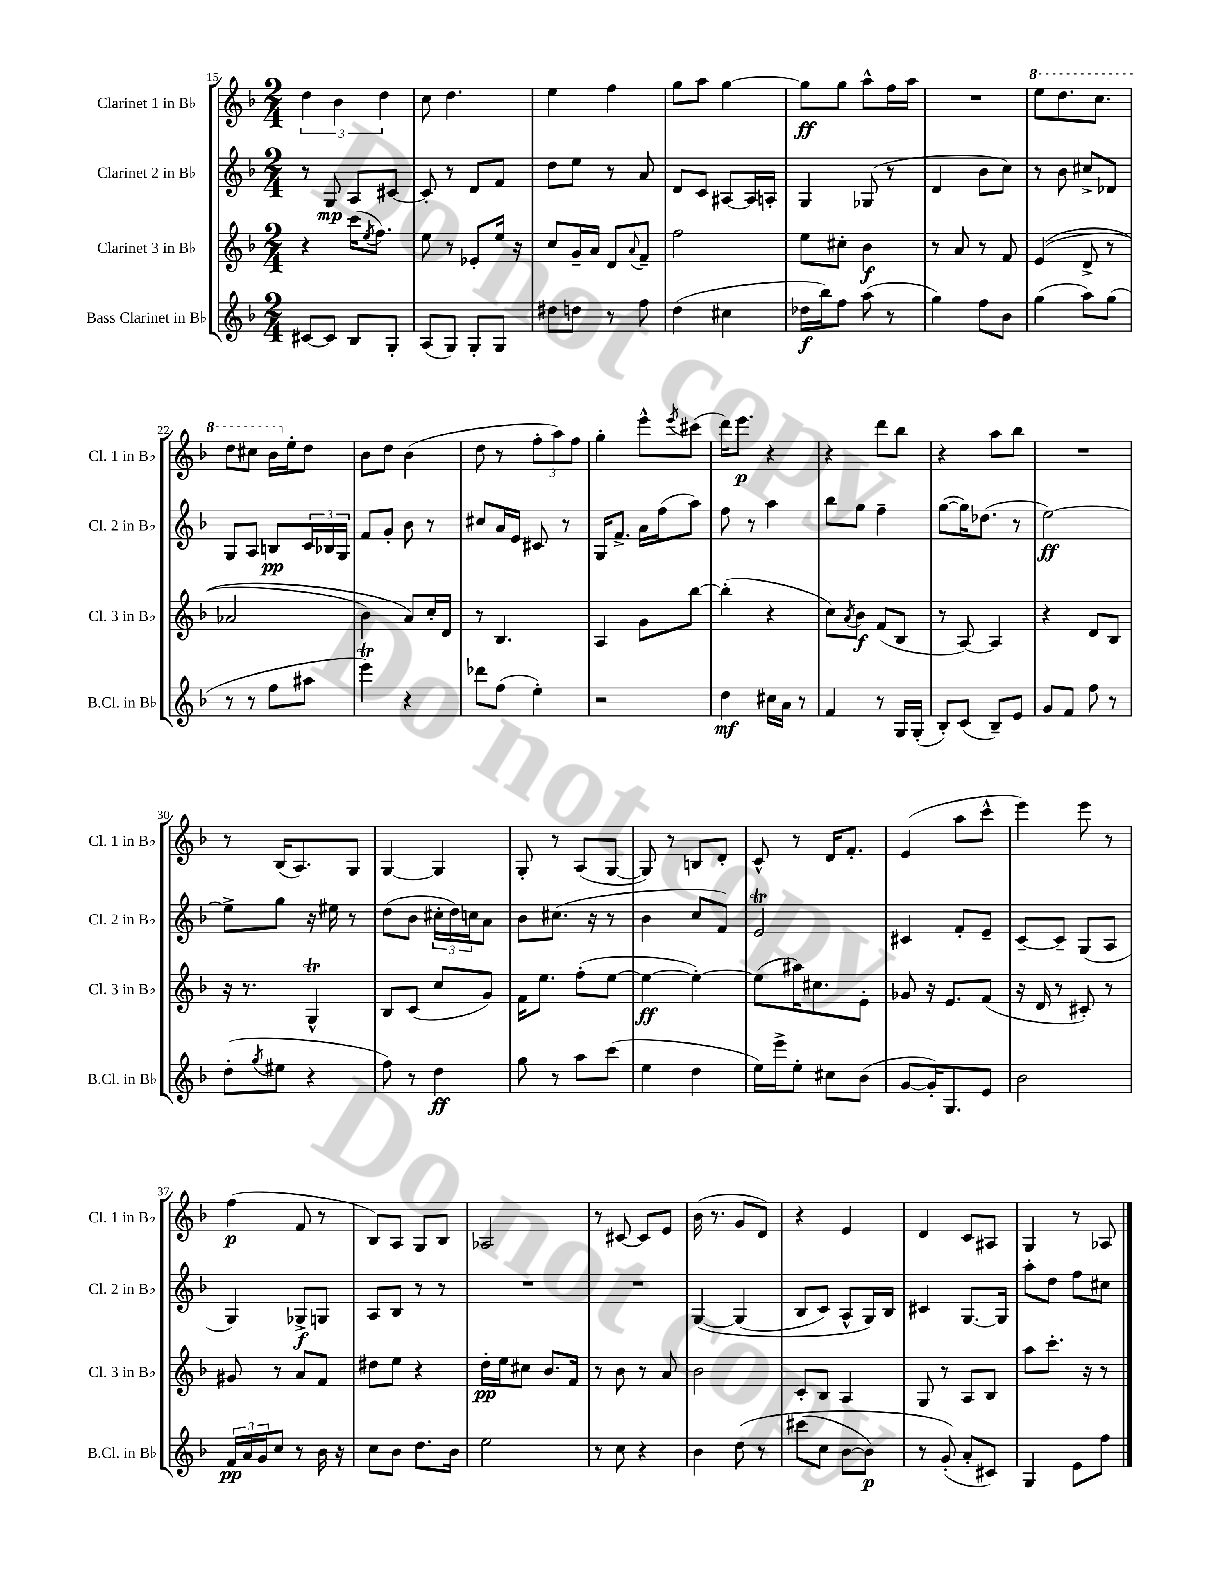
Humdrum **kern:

**kern	**dynam	**kern	**dynam	**kern	**dynam	**kern	**dynam
*part4	*part4	*part3	*part3	*part2	*part2	*part1	*part1
*staff4	*staff4	*staff3	*staff3	*staff2	*staff2	*staff1	*staff1
*I"Bass Clarinet in B♭	*	*I"Clarinet 3 in B♭	*	*I"Clarinet 2 in B♭	*	*I"Clarinet 1 in B♭	*
*I'B.Cl. in B♭	*	*I'Cl. 3 in B♭	*	*I'Cl. 2 in B♭	*	*I'Cl. 1 in B♭	*
*clefG2	*	*clefG2	*	*clefG2	*	*clefG2	*
*k[b-]	*	*k[b-]	*	*k[b-]	*	*k[b-]	*
*M2/4	*	*M2/4	*	*M2/4	*	*M2/4	*
=15	=15	=15	=15	=15	=15	=15	=15
[8c#X/L	.	4r	.	8r	.	6dd\	.
8c#/J]	.	.	.	8G/	mp	.	.
.	.	.	.	.	.	6b-\	.
8B-/L	.	(16ccc\KL	.	8A/L	.	.	.
.	.	8qee/	.	.	.	.	.
.	.	8.ff\J)	.	.	.	.	.
.	.	.	.	.	.	6dd\	.
8G'/J	.	.	.	[8c#X/J	.	.	.
=16	=16	=16	=16	=16	=16	=16	=16
(8A/L	.	8ee\	.	8c#'/]	.	8cc\	.
8G/J)	.	8r	.	8r	.	4.dd\	.
8G'/L	.	8e-X'/L	.	8d/L	.	.	.
8G/J	.	16ee/Jk	.	8f/J	.	.	.
.	.	16r	.	.	.	.	.
=17	=17	=17	=17	=17	=17	=17	=17
8dd#X\L	.	8cc/L	.	8dd\L	.	4ee\	.
8ddn\J	.	16g~/L	.	8ee\J	.	.	.
.	.	16a/JJ	.	.	.	.	.
8r	.	8d/L	.	8r	.	4ff\	.
.	.	8qqa/	.	.	.	.	.
8ff\	.	8f~/J	.	8a/	.	.	.
=18	=18	=18	=18	=18	=18	=18	=18
(4dd\	.	2ff\	.	8d/L	.	8gg\L	.
.	.	.	.	8c/J	.	8aa\J	.
4cc#X\	.	.	.	[8A#X/L	.	[4gg\	.
.	.	.	.	16A#/L]	.	.	.
.	.	.	.	16An'/JJ	.	.	.
=19	=19	=19	=19	=19	=19	=19	=19
16dd-X\LL	f	8ee\L	.	4G/	.	8gg\L]	ff
16bb-\J)	.	.	.	.	.	.	.
8ff\J	.	8cc#X'\J	.	.	.	8gg\J	.
(8aa\	.	4b-\	f	(8G-X/	.	8aa^^\L	.
8r	.	.	.	8r	.	16ff\L	.
.	.	.	.	.	.	16aa\JJ	.
=20	=20	=20	=20	=20	=20	=20	=20
4gg\)	.	8r	.	4d/	.	2r	.
.	.	8a/	.	.	.	.	.
8ff\L	.	8r	.	8b-\L	.	.	.
8b-\J	.	8f/	.	8cc\J)	.	.	.
=21	=21	=21	=21	=21	=21	=21	=21
*	*	*	*	*	*	*8va	*
(4gg\	.	((4e/	.	8r	.	8eee\L	.
.	.	.	.	8b-\	.	8.ddd\	.
8aa\L)	.	8d^/	.	8cc#X^/L	.	.	.
.	.	.	.	.	.	8.ccc\J	.
(8gg\J	.	8r	.	8d-X/J	.	.	.
!!LO:LB:g=z
=22	=22	=22	=22	=22	=22	=22	=22
8r	.	2a-X/	.	8G/L	.	8ddd\L	.
8r	.	.	.	8A/J	.	8ccc#X\J	.
8ff\L	.	.	.	8Bn/L	pp	16bb-\LL	.
*	*	*	*	*	*	*X8va	*
.	.	.	.	.	.	16ee'\J	.
8aa#X\J	.	.	.	24c/L	.	8dd\J	.
.	.	.	.	24B-X/	.	.	.
.	.	.	.	24G/JJ	.	.	.
=23	=23	=23	=23	=23	=23	=23	=23
4eeet\)	.	4b-\)	.	8f/L	.	8b-\L	.
.	.	.	.	8g'/J	.	8dd\J	.
4r	.	8a/L)	.	8b-\	.	(4b-\	.
.	.	16cc'/L	.	8r	.	.	.
.	.	16d/JJ	.	.	.	.	.
=24	=24	=24	=24	=24	=24	=24	=24
8ddd-X\L	.	8r	.	8cc#X/L	.	8dd\	.
(8ff\J	.	4.B-/	.	16a/L	.	8r	.
.	.	.	.	16e/JJ	.	.	.
4ee'\)	.	.	.	8c#X/	.	12ff'\L	.
.	.	.	.	.	.	12aa\)	.
.	.	.	.	8r	.	.	.
.	.	.	.	.	.	12ff\J	.
=25	=25	=25	=25	=25	=25	=25	=25
2r	.	4A/	.	16G/KL	.	4gg'\	.
.	.	.	.	8.f^/J	.	.	.
.	.	8g\L	.	16a\LL	.	8eee^^\L	.
.	.	.	.	(16ff\J	.	.	.
.	.	.	.	.	.	8qeee/	.
.	.	[8bb-\J	.	8aa\J)	.	(8ccc#X\J	.
=26	=26	=26	=26	=26	=26	=26	=26
4dd\	mf	(4bb-'\]	.	8ff\	.	16ddd\KL)	.
.	.	.	.	.	.	8.eee\J	p
.	.	.	.	8r	.	.	.
16cc#X\LL	.	4r	.	4aa\	.	4r	.
16a\JJ	.	.	.	.	.	.	.
8r	.	.	.	.	.	.	.
=27	=27	=27	=27	=27	=27	=27	=27
4f/	.	8cc\L)	.	8bb-\L	.	4r	.
.	.	8qa/	.	.	.	.	.
.	.	8b-\J	f	8gg\J	.	.	.
8r	.	(8f/L	.	4ff~\	.	8ddd\L	.
16G/LL	.	8B-/J	.	.	.	8bb-\J	.
(16G'/JJ	.	.	.	.	.	.	.
=28	=28	=28	=28	=28	=28	=28	=28
8B-'/L)	.	8r	.	([8gg\L	.	4r	.
(8c/J	.	[8A/)	.	16gg\K])	.	.	.
.	.	.	.	(8.dd-X\J	.	.	.
8B-~/L)	.	4A/]	.	.	.	8aa\L	.
8e/J	.	.	.	8r	.	8bb-\J	.
=29	=29	=29	=29	=29	=29	=29	=29
8g/L	.	4r	.	[2ee\)	ff	2r	.
8f/J	.	.	.	.	.	.	.
8ff\	.	8d/L	.	.	.	.	.
8r	.	8B-/J	.	.	.	.	.
!!LO:LB:g=z
=30	=30	=30	=30	=30	=30	=30	=30
(8dd'\L	.	16r	.	8ee^\L]	.	8r	.
.	.	8.r	.	.	.	.	.
8qgg/	.	.	.	.	.	.	.
8ee#X\J	.	.	.	8gg\J	.	(16B-/KL	.
.	.	.	.	.	.	8.A/)	.
4r	.	4GT^^/	.	16r	.	.	.
.	.	.	.	16ee#X\	.	.	.
.	.	.	.	8r	.	8G/J	.
=31	=31	=31	=31	=31	=31	=31	=31
8ff\)	.	8B-/L	.	(8dd\L	.	[4G/	.
8r	.	(8c/J	.	8b-\J	.	.	.
4dd\	ff	8cc/L	.	24cc#X'\LL	.	4G/]	.
.	.	.	.	24dd\)	.	.	.
.	.	.	.	24ccn\J	.	.	.
.	.	8g/J)	.	8a\J	.	.	.
=32	=32	=32	=32	=32	=32	=32	=32
8gg\	.	16f\KL	.	8b-\L	.	8G'/	.
.	.	8.ee\J	.	.	.	.	.
8r	.	.	.	(8.cc#X\J	.	8r	.
8aa\L	.	(8ff'\L	.	.	.	(8A/L	.
.	.	.	.	16r	.	.	.
(8ccc\J	.	[8ee\J	.	8r	.	[8G/J	.
=33	=33	=33	=33	=33	=33	=33	=33
4ee\	.	4ee\_	ff	4b-\	.	8G/])	.
.	.	.	.	.	.	8r	.
4dd\	.	4ee'\_)	.	8cc/L	.	8Bn/L	.
.	.	.	.	8f/J)	.	8d'/J	.
=34	=34	=34	=34	=34	=34	=34	=34
16ee\LL)	.	(8ee\L]	.	2et/	.	8c^^/	.
16eee^\J	.	.	.	.	.	.	.
8ee'\J	.	16aa#X\K)	.	.	.	8r	.
.	.	8.cc#X\	.	.	.	.	.
8cc#X\L	.	.	.	.	.	16d/KL	.
.	.	.	.	.	.	8.f'/J	.
(8b-\J	.	8e'\J	.	.	.	.	.
=35	=35	=35	=35	=35	=35	=35	=35
[8g/L	.	8g-X/	.	4c#X/	.	(4e/	.
16g'/K])	.	16r	.	.	.	.	.
8.G/	.	8.e/L	.	.	.	.	.
.	.	.	.	8f'/L	.	8aa\L	.
8e/J	.	(8f/J	.	8e~/J	.	8ccc^^\J	.
=36	=36	=36	=36	=36	=36	=36	=36
2b-\	.	16r	.	[8c~/L	.	4eee\)	.
.	.	16d/	.	.	.	.	.
.	.	8r	.	8c~/J]	.	.	.
.	.	8c#X'/)	.	(8G/L	.	8eee\	.
.	.	8r	.	8A/J	.	8r	.
!!LO:LB:g=z
=37	=37	=37	=37	=37	=37	=37	=37
24f/LL	pp	8g#X/	.	4G/)	.	(4ff\	p
24a/	.	.	.	.	.	.	.
24g/J	.	.	.	.	.	.	.
8cc/J	.	8r	.	.	.	.	.
8r	.	8a/L	.	8G-X^/L	f	8f/	.
16b-\	.	8f/J	.	8Gn/J	.	8r	.
16r	.	.	.	.	.	.	.
=38	=38	=38	=38	=38	=38	=38	=38
8cc\L	.	8dd#X\L	.	8A/L	.	8B-/L)	.
8b-\J	.	8ee\J	.	8B-/J	.	8A/J	.
8.dd\L	.	4r	.	8r	.	8G/L	.
.	.	.	.	8r	.	8B-/J	.
16b-\Jk	.	.	.	.	.	.	.
=39	=39	=39	=39	=39	=39	=39	=39
2ee\	.	16dd'\LL	pp	2r	.	2A-X/	.
.	.	16ee\J	.	.	.	.	.
.	.	8cc#X\J	.	.	.	.	.
.	.	8.b-/L	.	.	.	.	.
.	.	16f/Jk	.	.	.	.	.
=40	=40	=40	=40	=40	=40	=40	=40
8r	.	8r	.	2r	.	8r	.
8cc\	.	8b-\	.	.	.	[8c#X/	.
4r	.	8r	.	.	.	8c#/L]	.
.	.	8a/	.	.	.	8e/J	.
=41	=41	=41	=41	=41	=41	=41	=41
4b-\	.	2b-\	.	([4G/	.	(16b-\	.
.	.	.	.	.	.	8.r	.
(8dd\	.	.	.	(4G/]	.	8g/L	.
8r	.	.	.	.	.	8d/J)	.
=42	=42	=42	=42	=42	=42	=42	=42
(8ccc#X\L	.	8c'/L	.	8B-/L	.	4r	.
8cc\J	.	8B-/J	.	8c/J)	.	.	.
[8b-\L	.	4A/	.	8A^^/L	.	4e/	.
8b-\J])	p	.	.	16G/L)	.	.	.
.	.	.	.	16B-/JJ	.	.	.
=43	=43	=43	=43	=43	=43	=43	=43
8r	.	8G/	.	4c#X/	.	4d/	.
(8g'/)	.	8r	.	.	.	.	.
8a'/L	.	8A/L	.	[8.G/L	.	8c/L	.
8c#X/J)	.	8B-/J	.	.	.	8A#X/J	.
.	.	.	.	16G/Jk]	.	.	.
=44	=44	=44	=44	=44	=44	=44	=44
4G/	.	8aa\L	.	8aa'\L	.	4G/	.
.	.	8.ccc'\J	.	8dd\J	.	.	.
8e\L	.	.	.	8ff\L	.	8r	.
.	.	16r	.	.	.	.	.
8ff\J	.	8r	.	8cc#X\J	.	8A-X/	.
==	==	==	==	==	==	==	==
*-	*-	*-	*-	*-	*-	*-	*-
